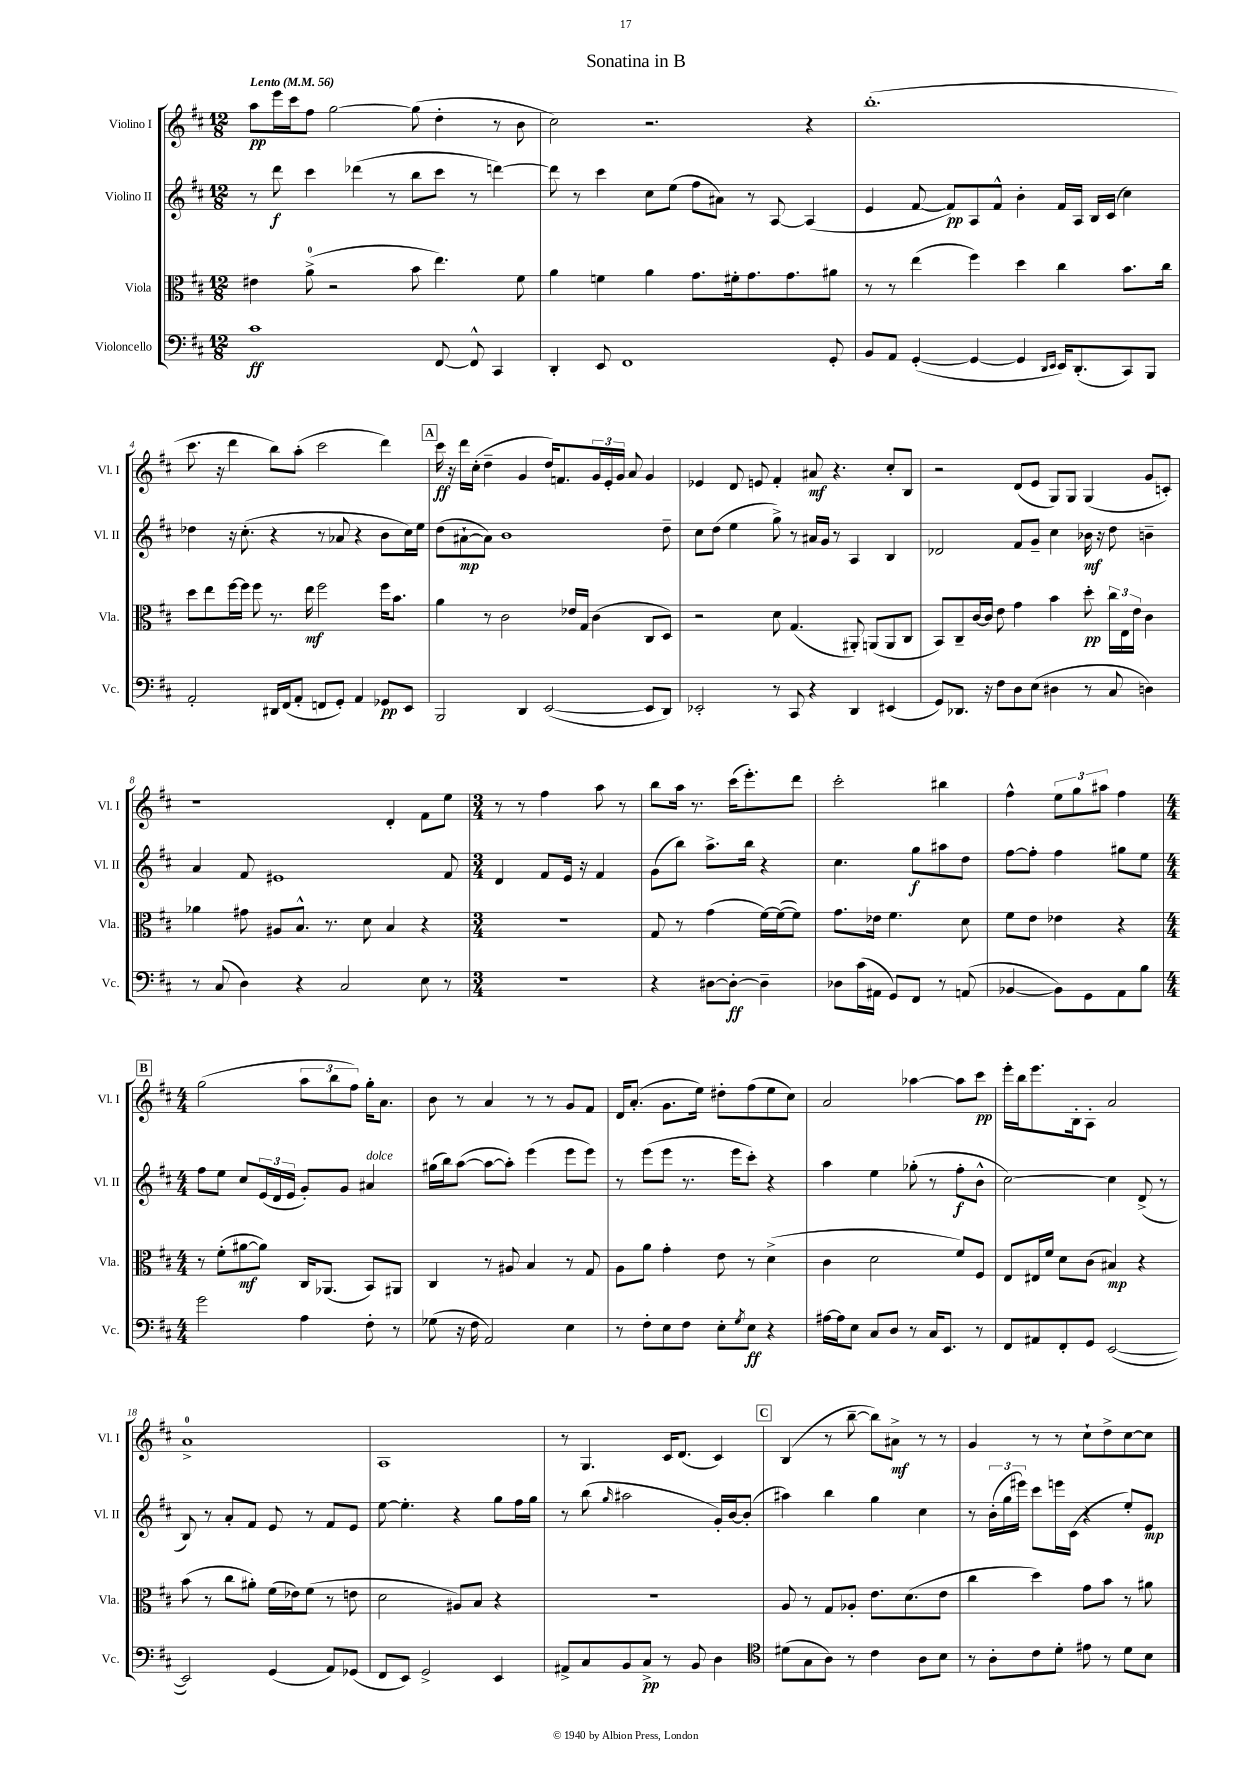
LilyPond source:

\header { title = "Sonatina in B" }
<<
\new StaffGroup <<
\new Staff = "s0" \with { instrumentName = "Violino I" shortInstrumentName = "Vl. I" } {
    \clef treble \key d \major \numericTimeSignature \time 12/8 \tempo "Lento" 4 = 56
    a''8\pp e'''16 cis'''16 fis''8 g''2~ g''8( d''4-. r8 b'8 |
    cis''2) r2. r4 |
    b''1.-.( |
    cis'''8. r16 d'''4 b''8) a''8-.( cis'''2 d'''4) |
    \mark \markup { \box "A" } cis'''16\ff r16 d'''16 cis''16-.( d''4-- g'4 d''16) f'8. \tuplet 3/2 { g'16 e'16-. g'16 } a'8 g'4 |
    ees'4 d'8 e'8 fis'4-. ais'8\mf r4. cis''8-. b8 |
    r2 d'8( e'8 g8) g8 g4( g'8 c'8-.) |
    r1 d'4-. fis'8 e''8 |
    \numericTimeSignature \time 3/4 r8 r8 fis''4 a''8 r8 |
    b''8 a''16 r8. cis'''16( e'''8.-.) d'''8 |
    cis'''2-. bis''4 |
    fis''4-^ \tuplet 3/2 { e''8 g''8 ais''8 } fis''4 |
    \mark \markup { \box "B" } \numericTimeSignature \time 4/4 g''2( \tuplet 3/2 { a''8 b''8 fis''8) } g''16-. a'8. |
    b'8 r8 a'4 r8 r8 g'8 fis'8 |
    d'16 a'8.-.( g'8. e''16) dis''8-. fis''8( e''8 cis''8) |
    a'2 aes''4~ aes''8 cis'''8\pp |
    e'''16-. b''16 e'''8. b16-. a8-. a'2 |
    a'1-0-> |
    a1 |
    r8 g4. cis'16 d'8.( cis'4) |
    \mark \markup { \box "C" } b4( r8 b''8~-- b''8) ais'8->\mf r8 r8 |
    g'4 r8 r8 cis''8-! d''8-> cis''8~ cis''8 \bar "|." |
}
\new Staff = "s1" \with { instrumentName = "Violino II" shortInstrumentName = "Vl. II" } {
    \clef treble \key d \major \numericTimeSignature \time 12/8
    r8 d'''8\f cis'''4 des'''4( r8 b''8 cis'''8 r8 d'''4~) |
    d'''8 r8 cis'''4 cis''8 e''8( fis''8 ais'8) r8 a8~ a4( |
    e'4 fis'8~ fis'8\pp) a8 fis'8-^ b'4-. fis'16 a16 b16 cis'16( cis''4) |
    des''4 r16 cis''8.-.( r4 r8 aes'8 r4 b'8 cis''16) e''16 |
    \mark \markup { \box "A" } d''8( ais'8~-!\mp ais'8) b'1 d''8-- |
    cis''8 d''8( e''4 g''8->) r8 ais'16 g'16 r8 a4 b4 |
    des'2 fis'8 g'8-- cis''4 bes'16\mf r16 d''8 b'4-- |
    a'4 fis'8 eis'1 fis'8 |
    \numericTimeSignature \time 3/4 d'4 fis'8 e'16 r16 fis'4 |
    g'8( b''8) a''8.-> b''16 r4 |
    cis''4. g''8\f ais''8 d''8 |
    fis''8~ fis''8-. fis''4 gis''8 e''8 |
    \mark \markup { \box "B" } \numericTimeSignature \time 4/4 fis''8 e''8 cis''8 \tuplet 3/2 { e'16( d'16 e'16 } g'8-.) g'8 ais'4^\markup { \italic "dolce" } |
    gis''16( b''16) a''8~( a''8~ a''8-.) e'''4( e'''8 e'''8) |
    r8 e'''8( e'''8 r8. e'''16 cis'''8-.) r4 |
    a''4 e''4 ges''8-.( r8 fis''8-.\f b'8-^ |
    cis''2~) cis''4 d'8->( r8 |
    b8) r8 a'8-. fis'8 e'8 r8 fis'8 e'8 |
    e''8~ e''4.-. r4 g''8 fis''16 g''16 |
    r8 b''8( \grace { g''16 } ais''2 g'16-.) b'16~ b'8-.( |
    \mark \markup { \box "C" } ais''4) b''4 g''4 cis''4 |
    r8 \tuplet 3/2 { b'16-.( g''16 eis'''16) } cis'''8 e'''16 cis'16( r4 e''8-.) e'8\mp \bar "|." |
}
\new Staff = "s2" \with { instrumentName = "Viola" shortInstrumentName = "Vla." } {
    \clef alto \key d \major \numericTimeSignature \time 12/8
    eis'4 a'8-0->( r2 b'8 e''4.) fis'8 |
    a'4 f'4 a'4 g'8. fis'16-. g'8. g'8. ais'8 |
    r8 r8 e''4( fis''4) d''4 cis''4 b'8. cis''16 |
    d''8 e''8 fis''16~ fis''16 fis''8 r8. e''16\mf fis''2 fis''16 b'8. |
    \mark \markup { \box "A" } a'4 r8 cis'2 ees'16 g16 cis'4( cis8 d8) |
    r2 d'8 g4.( ais,8-.) a,8( a,8 cis8 |
    b,8) cis8-- cis'16~ cis'16 e'8 g'4 b'4 d''8-.\pp \tuplet 3/2 { cis''16 e16 e'16 } cis'4 |
    aes'4 gis'8 ais8 b8.-^ r8. d'8 b4 r4 |
    \numericTimeSignature \time 3/4 R2. |
    g8 r8 g'4( fis'16~) fis'16~( fis'8) |
    g'8. ees'16 fis'4. d'8 |
    fis'8 e'8 ees'4 r4 |
    \mark \markup { \box "B" } \numericTimeSignature \time 4/4 r8 fis'8-.( ais'8~\mf ais'8) cis16 aes,8.( b,8) ais,8 |
    cis4 r8 ais8 b4 r8 g8 |
    a8 a'8 g'4-. e'8 r8 d'4->( |
    cis'4 d'2 fis'8) fis8 |
    e8 eis16 fis'16 d'8 cis'8( bis4\mp) r4 |
    b'8( r8 cis''8 ais'8-.) fis'16( ees'16) fis'8( r8 e'8 |
    d'2 ais8) b8 r4 |
    R1 |
    \mark \markup { \box "C" } a8 r8 g8 aes8-. e'8. d'8.( e'8 |
    cis''4 d''4) g'8 b'8 r8 ais'8 \bar "|." |
}
\new Staff = "s3" \with { instrumentName = "Violoncello" shortInstrumentName = "Vc." } {
    \clef bass \key d \major \numericTimeSignature \time 12/8
    cis'1\ff fis,8~ fis,8-^ cis,4 |
    d,4-. e,8 fis,1 g,8-. |
    b,8 a,8 g,4~-.( g,4~ g,4 \grace { d,16 e,16 } e,16) d,8.-.( cis,8) b,,8 |
    a,2-. dis,16 fis,16( a,8-. f,8 g,8-.) a,4 ges,8\pp e,8 |
    \mark \markup { \box "A" } b,,2 d,4 e,2~( e,8 d,8) |
    ees,2-. r8 cis,8 r4 d,4 eis,4( |
    g,8) des,8. r16 fis8 d8 e8( dis4 r8 cis8 d4) |
    r8 cis8( d4) r4 cis2 e8 r8 |
    \numericTimeSignature \time 3/4 R2. |
    r4 dis8~ dis8~-.\ff dis4-- |
    des8 cis'16( ais,16 g,8) fis,8 r8 a,8( |
    bes,4~ bes,8) g,8 a,8 b8 |
    \mark \markup { \box "B" } \numericTimeSignature \time 4/4 g'2 a4 fis8-. r8 |
    ges8( r16 fis16 a,2) e4 |
    r8 fis8-. e8 fis8 e8-. \acciaccatura { g8 } e8\ff r4 |
    ais16~ ais16 e8 cis8 d8 r8 cis16 e,8. r8 |
    fis,8 ais,8 fis,8-. g,8 e,2~( |
    e,2) g,4( a,8) ges,8( |
    fis,8 e,8) g,2-> e,4 |
    ais,8-> cis8 b,8 cis8->\pp r8 b,8 d4 |
    \mark \markup { \box "C" } \clef tenor dis'8( g8 a8) r8 cis'4 a8 b8 |
    r8 a8-. cis'8 d'8-. eis'8 r8 d'8 b8 \bar "|." |
}
>>
>>
